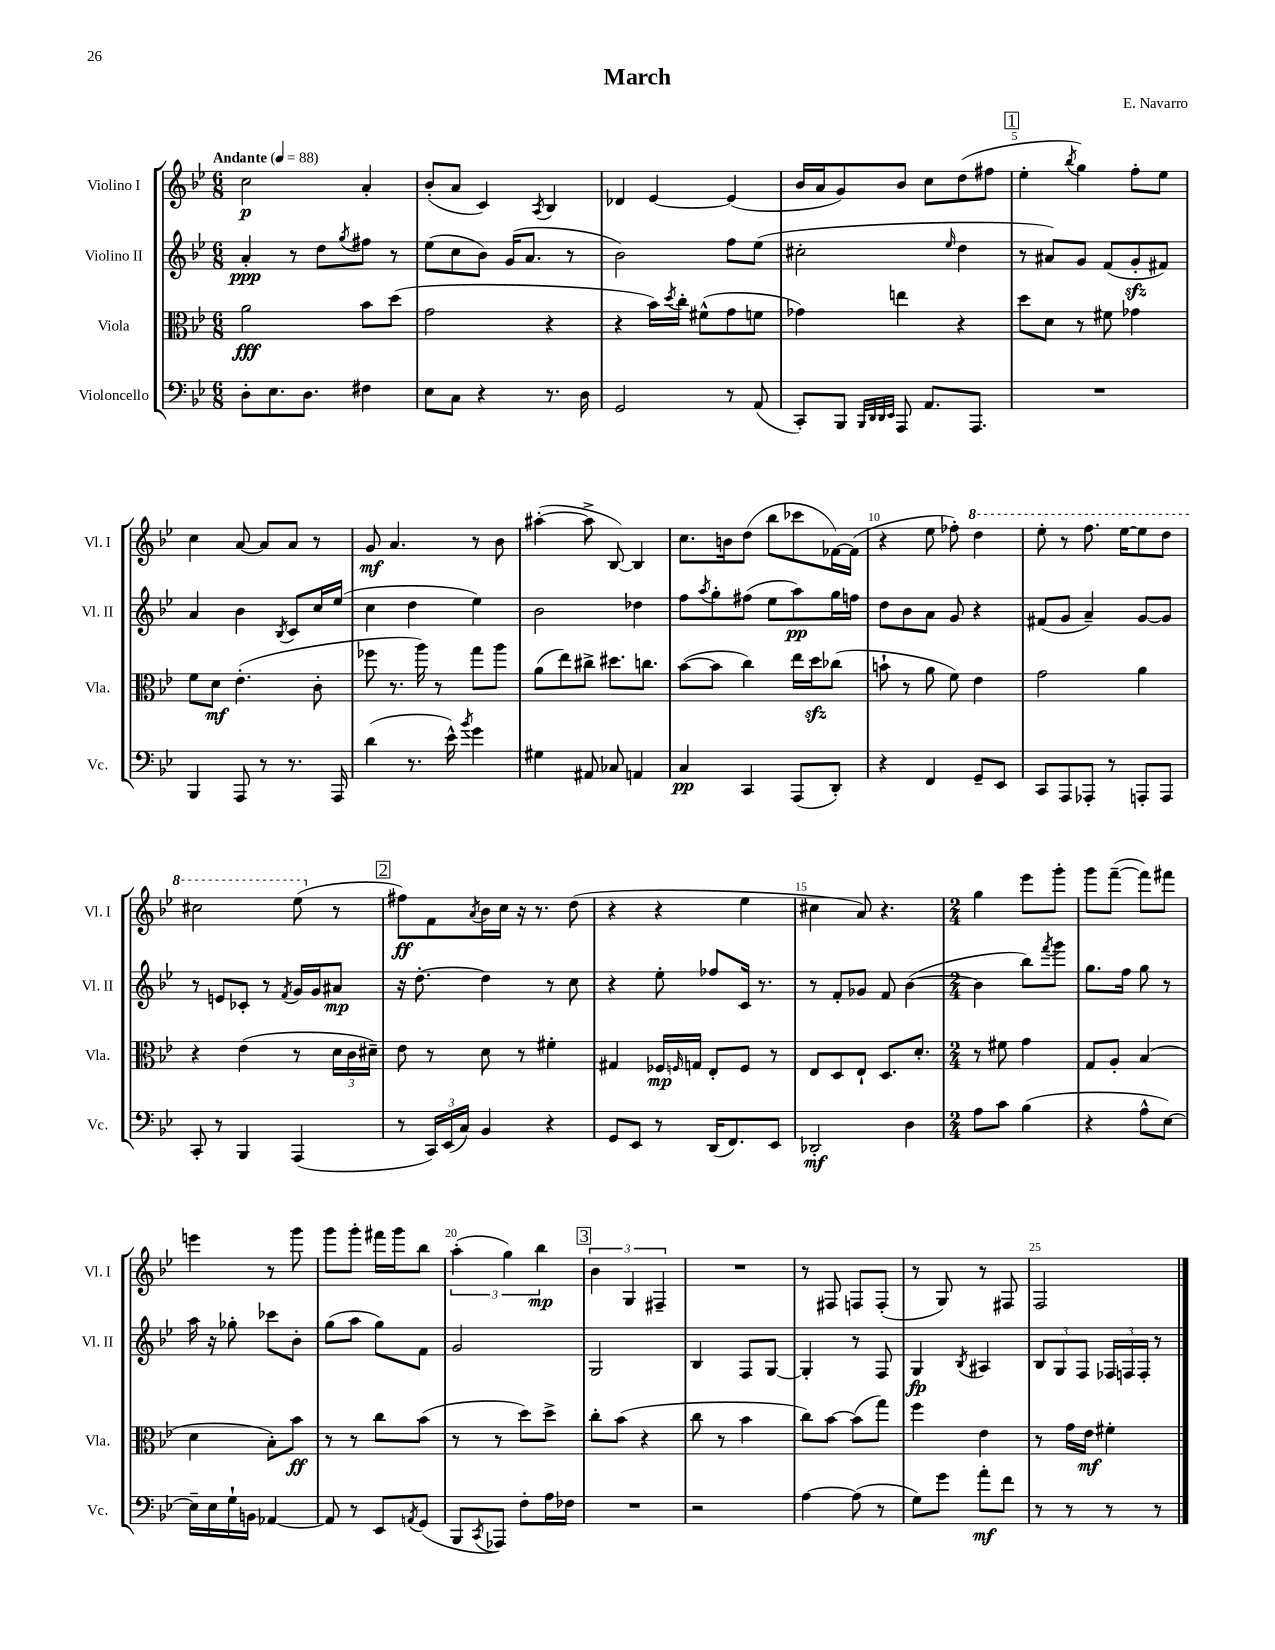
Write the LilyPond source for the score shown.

\header { title = "March" composer = "E. Navarro" }
<<
\new StaffGroup <<
\new Staff = "s0" \with { instrumentName = "Violino I" shortInstrumentName = "Vl. I" } {
    \clef treble \key bes \major \numericTimeSignature \time 6/8 \tempo "Andante" 4 = 88
    c''2\p a'4-. |
    bes'8-.( a'8 c'4) \acciaccatura { a8 } bes4 |
    des'4 ees'4~ ees'4( |
    bes'16 a'16 g'8) bes'8 c''8 d''8( fis''8 |
    \mark \markup { \box "1" } ees''4-. \acciaccatura { bes''8 } g''4) f''8-. ees''8 |
    c''4 a'8~ a'8 a'8 r8 |
    g'8\mf a'4. r8 bes'8 |
    ais''4~-.( ais''8-> bes8~) bes4 |
    c''8. b'16 d''8( bes''8 ces'''8 fes'16~) fes'16( |
    r4 ees''8 fes''8-.) \ottava #1 d'''4 |
    ees'''8-. r8 f'''8. ees'''16~ ees'''8 d'''8 |
    cis'''2 ees'''8( \ottava #0 r8 |
    \mark \markup { \box "2" } fis''8\ff) f'8 \acciaccatura { a'8 } bes'16 c''16 r16 r8. d''8( |
    r4 r4 ees''4 |
    cis''4 a'8) r4. |
    \numericTimeSignature \time 2/4 g''4 ees'''8 g'''8-. |
    g'''8 f'''8~--( f'''8) fis'''8 |
    e'''4 r8 g'''8 |
    g'''8 g'''8-. fis'''16 g'''16 bes''8 |
    \tuplet 3/2 { a''4-.( g''4) bes''4\mp } |
    \mark \markup { \box "3" } \tuplet 3/2 { bes'4 g4 fis4-- } |
    R2 |
    r8 fis8 f8 f8-.( |
    r8 g8) r8 fis8 |
    f2 \bar "|." |
}
\new Staff = "s1" \with { instrumentName = "Violino II" shortInstrumentName = "Vl. II" } {
    \clef treble \key bes \major \numericTimeSignature \time 6/8
    a'4-.\ppp r8 d''8 \acciaccatura { g''8 } fis''8 r8 |
    ees''8( c''8 bes'8) g'16( a'8. r8 |
    bes'2) f''8 ees''8( |
    cis''2-. \grace { ees''16 } d''4 |
    \mark \markup { \box "1" } r8 ais'8) g'8 f'8( g'8-.\sfz fis'8) |
    a'4 bes'4 \acciaccatura { bes8 } c'8 c''16 ees''16( |
    c''4 d''4 ees''4) |
    bes'2 des''4 |
    f''8 \acciaccatura { a''8 } g''8-. fis''8( ees''8 a''8\pp) g''16 f''16 |
    d''8 bes'8 a'8 g'8 r4 |
    fis'8( g'8 a'4--) g'8~ g'8 |
    r8 e'8 ces'8-. r8 \acciaccatura { f'8 } g'16 g'16 ais'8\mp |
    \mark \markup { \box "2" } r16 d''8.~-. d''4 r8 c''8 |
    r4 ees''8-. fes''8 c'16 r8. |
    r8 f'8-. ges'8 f'8 bes'4~( |
    \numericTimeSignature \time 2/4 bes'4 bes''8) \acciaccatura { f'''8 } g'''8 |
    g''8. f''16 g''8 r8 |
    a''16 r16 ges''8-. ces'''8 bes'8-. |
    g''8( a''8 g''8) f'8 |
    g'2 |
    \mark \markup { \box "3" } g2 |
    bes4 f8 g8~ |
    g4-. r8 f8 |
    g4\fp \acciaccatura { bes8 } ais4 |
    \tuplet 3/2 { bes8 g8 f8 } \tuplet 3/2 { fes16 f16 f16-. } r8 \bar "|." |
}
\new Staff = "s2" \with { instrumentName = "Viola" shortInstrumentName = "Vla." } {
    \clef alto \key bes \major \numericTimeSignature \time 6/8
    a'2\fff bes'8 d''8( |
    g'2 r4 |
    r4 bes'16) \acciaccatura { d''8 } c''16-. fis'8-^( g'8 f'8 |
    ges'4) e''4 r4 |
    \mark \markup { \box "1" } d''8 d'8 r8 fis'8 ges'4 |
    f'8 d'8\mf ees'4.-.( c'8-. |
    fes''8 r8. a''16) r8 g''8 a''8 |
    a'8( ees''8) cis''8-> dis''8. c''8. |
    bes'8~( bes'8 c''4) ees''16 d''16\sfz ces''8( |
    b'8-! r8 a'8 f'8) ees'4 |
    g'2 a'4 |
    r4 ees'4( r8 \tuplet 3/2 { d'16 c'16 dis'16--) } |
    \mark \markup { \box "2" } ees'8 r8 d'8 r8 fis'4-. |
    gis4 fes16\mp \grace { f16 } g16 ees8-. f8 r8 |
    ees8 d8 ees8-! d8. d'8.-. |
    \numericTimeSignature \time 2/4 r8 fis'8 g'4 |
    g8 a8-. bes4( |
    d'4 bes8-.) bes'8\ff |
    r8 r8 c''8 bes'8( |
    r8 r8 d''8) d''8-> |
    \mark \markup { \box "3" } c''8-. bes'8( r4 |
    c''8 r8 bes'4 |
    c''8) bes'8~ bes'8( g''8) |
    f''4 ees'4 |
    r8 g'16 ees'16\mf fis'4-. \bar "|." |
}
\new Staff = "s3" \with { instrumentName = "Violoncello" shortInstrumentName = "Vc." } {
    \clef bass \key bes \major \numericTimeSignature \time 6/8
    d8-. ees8. d8. fis4 |
    ees8 c8 r4 r8. d16 |
    g,2 r8 a,8( |
    c,8-.) bes,,8 \grace { bes,,32 d,32 d,32 ees,32 } a,,8 a,8. a,,8. |
    \mark \markup { \box "1" } R2. |
    bes,,4 a,,8 r8 r8. a,,16 |
    d'4( r8. ees'16-^) \acciaccatura { bes'8 } g'4 |
    gis4 ais,8 ces8 a,4 |
    c4\pp c,4 a,,8( d,8-.) |
    r4 f,4 g,8-- ees,8 |
    c,8 a,,8 aes,,8-. r8 a,,8-. a,,8 |
    c,8-. r8 bes,,4 a,,4( |
    \mark \markup { \box "2" } r8 \tuplet 3/2 { c,16) ees,16( c16) } bes,4 r4 |
    g,8 ees,8 r8 d,16( f,8.) ees,8 |
    des,2-.\mf d4 |
    \numericTimeSignature \time 2/4 a8 c'8 bes4( |
    r4 a8-^ ees8~) |
    ees16-- ees16 g16-! b,16 aes,4~ |
    aes,8 r8 ees,8 \acciaccatura { a,8 } g,8( |
    bes,,8 \acciaccatura { c,8 } aes,,8) f8-. a16 fes16 |
    \mark \markup { \box "3" } R2 |
    r2 |
    a4~ a8( r8 |
    g8) g'8 a'8-.\mf f'8 |
    r8 r8 r8 r8 \bar "|." |
}
>>
>>
\layout { \context { \Score \override BarNumber.break-visibility = ##(#f #t #t) barNumberVisibility = #(every-nth-bar-number-visible 5) } }
